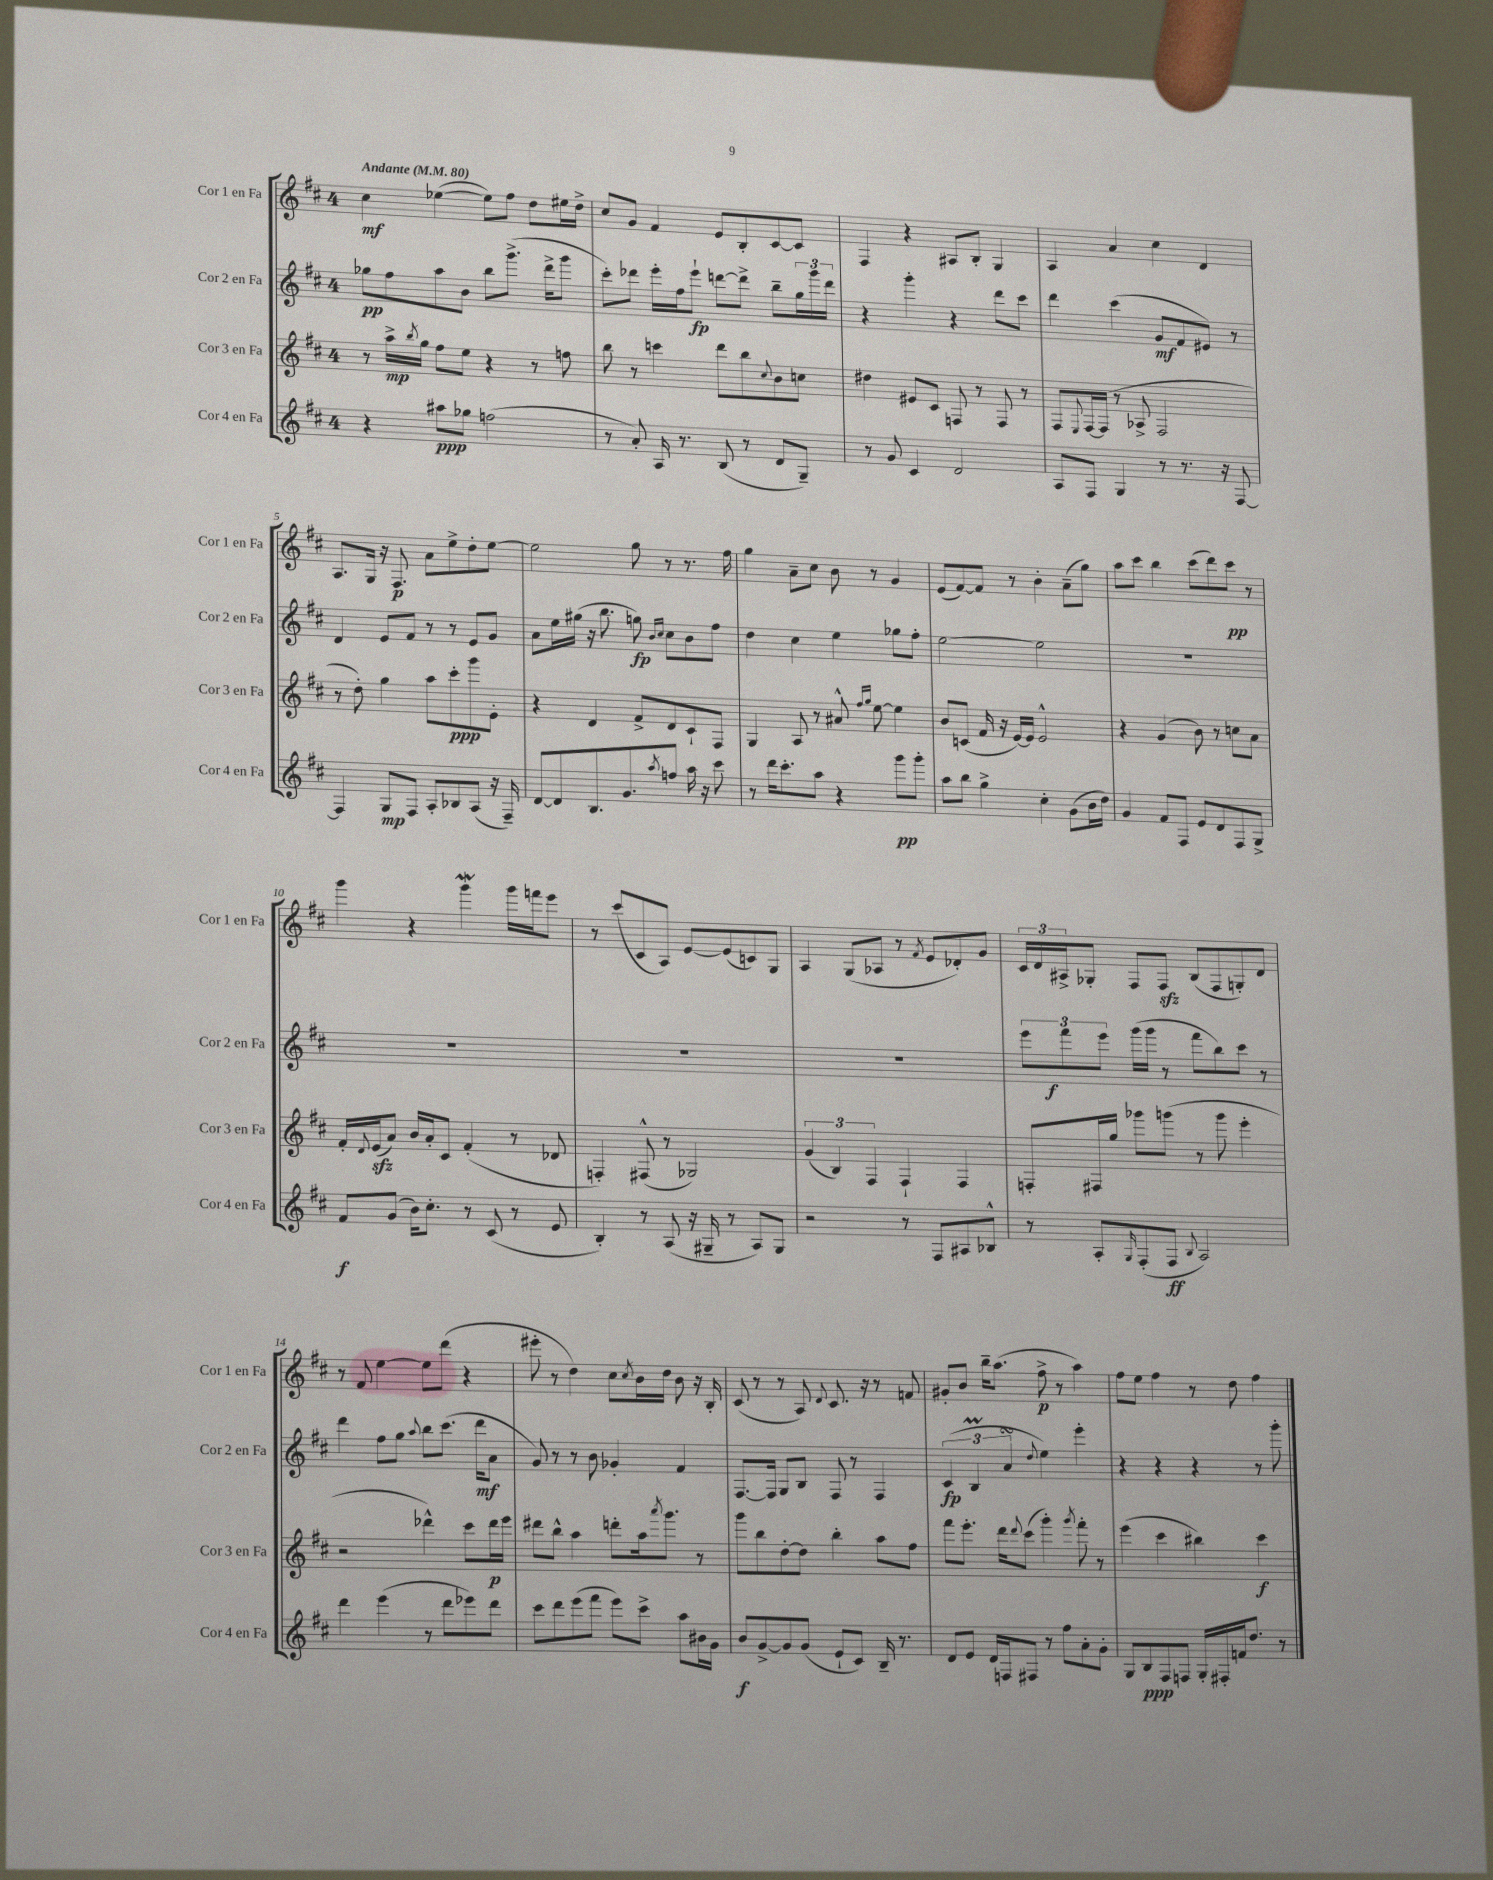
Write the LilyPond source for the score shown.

<<
\new StaffGroup <<
\new Staff = "s0" \with { instrumentName = "Cor 1 en Fa" shortInstrumentName = "Cor 1 en Fa" } {
    \clef treble \key d \major \once \override Staff.TimeSignature.style = #'single-digit \time 4/4 \tempo "Andante" 4 = 80
    cis''4\mf ees''4~( ees''8) fis''8 d''8 eis''16 d''16-> |
    cis''8 g'8 fis'4 e'8 b8-. cis'8~ cis'8 |
    fis4 r4 ais8 b8-. g4 |
    a4 a'4 cis''4 d'4 |
    a8. g16 r16 fis8.\p a'8 e''8-> d''8-. e''8~ |
    e''2 g''8 r8 r8. fis''16 |
    g''4 a'8-- cis''8 b'8 r8 g'4 |
    e'8( fis'8~) fis'8 r8 b'4-. a'8--( g''8) |
    a''8 cis'''8 b''4 cis'''8( d'''8) cis'''8\pp r8 |
    g'''4 r4 g'''4\mordent g'''16 f'''16 e'''8 |
    r8 cis'''8( cis'8 a8) e'8~ e'8( c'8) g8 |
    a4 g8( aes8 r8 \acciaccatura { fis'8 } e'8 des'8-.) g'8 |
    \tuplet 3/2 { cis'16 d'16 ais16-> } ges8-. fis8 fis8\sfz b8( fis8 g8-.) d'8 |
    r8 fis'8 e''4~ e''8 d'''8( r4 |
    eis'''8-. r8 d''4) cis''8 \acciaccatura { cis''8 } b'16 d''16 b'8 r16 b16-. |
    cis'8( r8 r8 a8) \appoggiatura { d'8 } cis'8. r16 r8 f'8 |
    gis'8-. b'8 b''16-- a''8.( fis''8->\p r8 a''4) |
    fis''8 e''8 fis''4 r8 d''8 fis''4 \bar "|." |
}
\new Staff = "s1" \with { instrumentName = "Cor 2 en Fa" shortInstrumentName = "Cor 2 en Fa" } {
    \clef treble \key d \major \once \override Staff.TimeSignature.style = #'single-digit \time 4/4
    ges''8\pp fis''8 a''8 b'8 b''8 g'''8.->( d'''16-> g'''8 |
    cis'''8-.) des'''8 e'''16-. fis''16 e'''8-!\fp d'''8~ d'''8-> b''8-- \tuplet 3/2 { g''16 g'''16 d'''16 } |
    r4 g'''4-. r4 d'''8 cis'''8 |
    d'''4 cis'''4( g'8\mf fis'8 eis'8) r8 |
    d'4 e'8 fis'8 r8 r8 e'8 g'8 |
    a'8 e''16 gis''16( r16 b''8. g''8\fp) \grace { b'16 cis''16 } cis''8 b'8 fis''8 |
    d''4 cis''4 e''4 ges''8 fis''8-. |
    e''2~ e''2 |
    R1 |
    R1 |
    R1 |
    R1 |
    \tuplet 3/2 { e'''8 fis'''8\f e'''8 } g'''16( g'''16 r8 fis'''8 b''8) cis'''8 r8 |
    d'''4 fis''8 g''8 \appoggiatura { a''8 } b''8 cis'''8.( d'''16\mf a'8 |
    g'8) r8 r8 b'8 ges'4-. fis'4 |
    fis8.~ fis16 g8 b8 fis8 r8 fis4 |
    \tuplet 3/2 { cis'4\fp( b4\prall a'4\turn } \appoggiatura { d''8 } e''4) e'''4-. |
    r4 r4 r4 r8 g'''8-. \bar "|." |
}
\new Staff = "s2" \with { instrumentName = "Cor 3 en Fa" shortInstrumentName = "Cor 3 en Fa" } {
    \clef treble \key d \major \once \override Staff.TimeSignature.style = #'single-digit \time 4/4
    r8 a''16->\mp \acciaccatura { b''8 } g''16 fis''8 e''8 r4 r8 f''8 |
    b''8 r8 c'''4 d'''8 b''8 \appoggiatura { cis''8 } b'8 c''8 |
    dis''4 eis'8 cis'8 f8 r8 f8 r8 |
    fis8 \appoggiatura { e8 } fis16~ fis16( r8 aes8-> fis2 |
    r8 d''8-.) g''4 a''8 cis'''8-.\ppp g'''8 e'8-. |
    r4 d'4 fis'8-> d'8 cis'8-! fis8 |
    g4 a8 r8 ais'8-^ \grace { fis''16 g''16 } e''8~ e''4 |
    b'8 c'8( fis'16 r16 e'16~) e'16 e'2-^ |
    r4 g'4( b'8) r8 c''8 a'8 |
    fis'16-. \appoggiatura { d'8 } e'16\sfz( a'8) b'16 a'16-. cis'8 fis'4-.( r8 des'8 |
    f4-.) fis8-^( r8 ges2) |
    \tuplet 3/2 { g'4( b4) fis4 } fis4-! fis4 |
    f8-. fis16 g''16 ges'''8 g'''8( r8 g'''8 e'''4-. |
    r2 des'''4-^) cis'''8 des'''16\p e'''16 |
    dis'''8 b''8-^ a''4 d'''8-. a''16 \acciaccatura { a'''8 } g'''8. r8 |
    g'''8 b''8 d''8~-. d''8 b''4-. a''8 fis''8 |
    fis'''8 e'''8.-. d'''16 \appoggiatura { d'''8 } cis'''8( g'''4-.) \acciaccatura { g'''8 } fis'''8-. r8 |
    e'''4( cis'''4 bis''4) cis'''4\f \bar "|." |
}
\new Staff = "s3" \with { instrumentName = "Cor 4 en Fa" shortInstrumentName = "Cor 4 en Fa" } {
    \clef treble \key d \major \once \override Staff.TimeSignature.style = #'single-digit \time 4/4
    r4 ais''8\ppp ges''8 f''2( |
    r8 a'8-.) a16 r8. b8( r8 d'8 g8--) |
    r8 g'8 cis'4 d'2 |
    a8 fis8 g4 r8 r8. r16 fis8~ |
    fis4 g8\mp fis8 a8-. bes8 a8( r16 fis16--) |
    d'8~ d'8 b8. g'8. \acciaccatura { a''8 } f''8 a''16 r16 cis'''8 |
    r8 d'''16 cis'''8.-. a''8 r4 g'''8\pp g'''8-. |
    a''8 b''8 g''4-> cis''4-. g'8( b'16 d''16) |
    g'4 fis'8 fis8 e'8 d'8 fis8 g8-> |
    fis'8\f g'8( b'16) cis''8.-. r8 cis'8( r8 e'8 |
    b4-.) r8 a8( r16 gis16-- r8 a8) gis8 |
    r2 r8 fis8 ais8 bes8-^ |
    r8 a8-. \grace { g16 } fis8-.( fis8\ff \appoggiatura { b8 } a2) |
    d'''4 e'''4( r8 d'''8 ees'''8) d'''8 |
    cis'''8 d'''8 e'''8( fis'''8 e'''8) cis'''8-> a''8 bis'16 g'16 |
    b'8\f g'8~-> g'8 g'8( e'8-! cis'8) b16-- r8. |
    d'8 e'8 d'16 f16 fis8 r8 fis''8 a'8-. g'8-. |
    g8 b8\ppp fis8 f8 g16-. fis16-. f'16 d''8. r8 \bar "|." |
}
>>
>>
